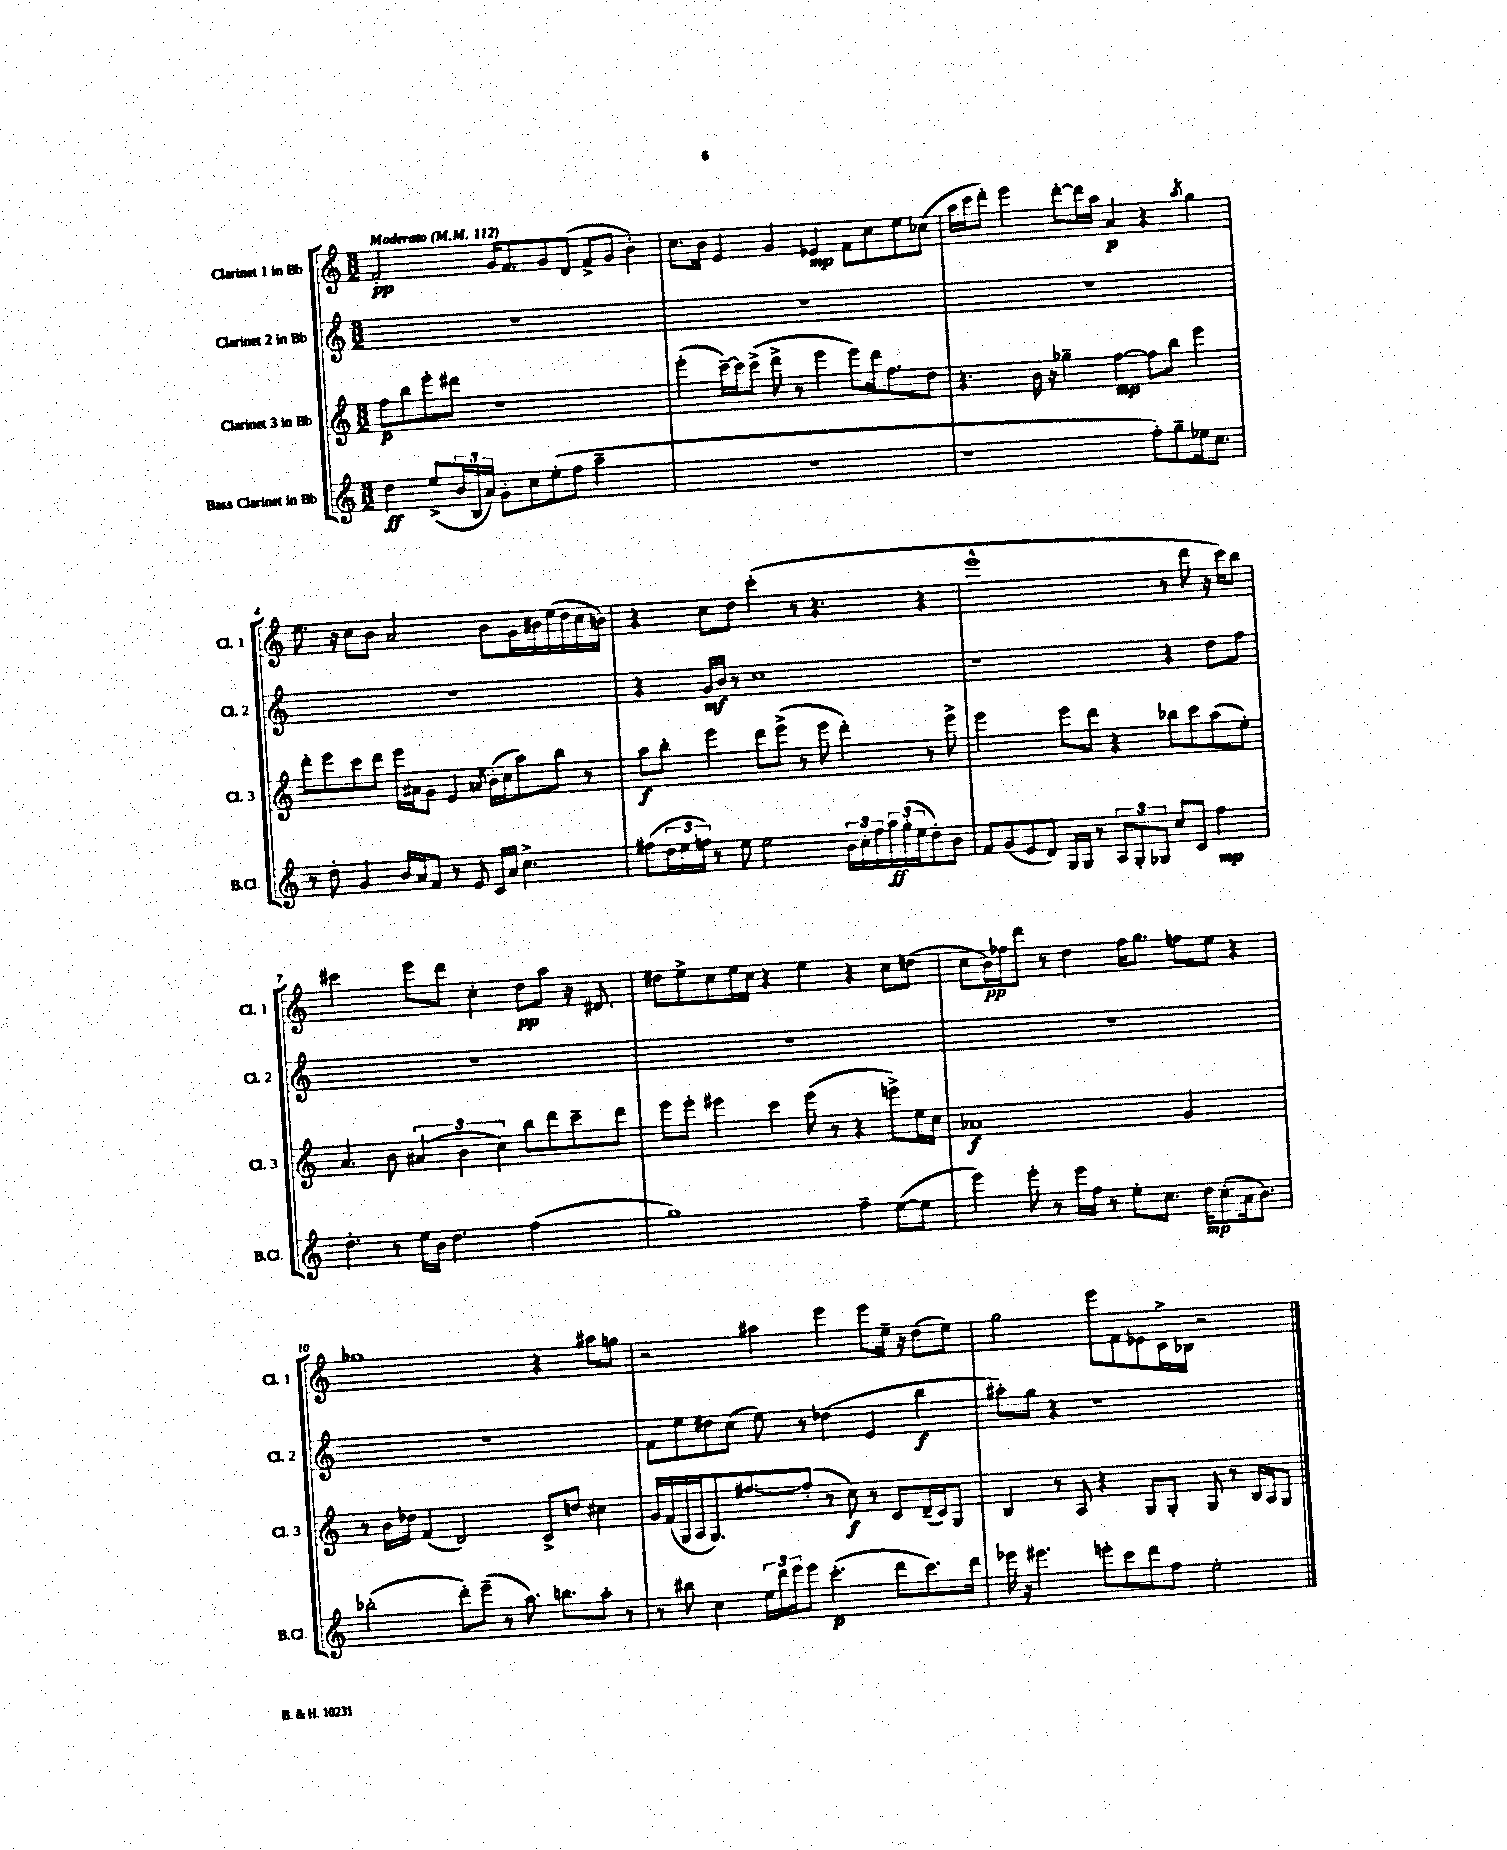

**kern	**kern	**kern	**kern
*staff4	*staff3	*staff2	*staff1
*clefG2	*clefG2	*clefG2	*clefG2
*k[]	*k[]	*k[]	*k[]
*M3/2	*M3/2	*M3/2	*M3/2
*MM112	*MM112	*MM112	*MM112
4dd	8ff	1.r	2f'
.	8bb	.	.
(8ee^	8eee'	.	.
24b	8ddd#	.	.
24B	.	.	.
24a)	.	.	.
8g'	1r	.	16g
.	.	.	8.f
8cc	.	.	.
(8ee'	.	.	8g
8ff	.	.	(8d
2aa~	.	.	8f^
.	.	.	8g
.	.	.	4b')
=	=	=	=
1.r	(4eee'	1.r	8.cc
.	.	.	16b
.	[16ccc~)	.	4e
.	16ccc]	.	.
.	(8ccc^	.	.
.	8ddd^	.	4g
.	8r	.	.
.	4eee	.	4e-
.	8eee)	.	8f
.	16ddd	.	8cc
.	8.ff	.	.
.	.	.	8ee
.	8dd	.	(8cc-
=	=	=	=
1r	4.r	1.r	16aa
.	.	.	16ccc
.	.	.	8ddd')
.	.	.	4eee
.	16b	.	.
.	16r	.	.
.	4gg-~	.	[8ddd'
.	.	.	16ddd]
.	.	.	16aa
.	[4ff	.	4a
8ff')	8ff]	.	4r
8gg~	8bb	.	.
.	.	.	8qaa
16ee-	4eee	.	4gg
8.cc	.	.	.
=	=	=	=
8r	8ddd'	1.r	8.ee
8dd'	8eee	.	.
.	.	.	16r
4g	8ccc	.	8cc
.	8ddd	.	8b
16b	16eee	.	2a
16a	16a#	.	.
8f	8g	.	.
8r	4e	.	.
8e	.	.	.
.	8qa	.	.
16c	(16b'	.	8b
16a	16cc	.	.
4.cc^	8aa)	.	16g
.	.	.	16b#
.	8bb	.	(16ee
.	.	.	16dd
.	8r	.	16cc
.	.	.	16b)
=	=	=	=
(8ff#	8aa	4r	4r
24dd	8bb'	.	.
24ee	.	.	.
24ff)	.	.	.
8r	4eee	16g	8cc
.	.	16b	.
8ee	.	8r	8dd
2ee	8ddd	1cc	(4ccc'
.	(8eee^	.	.
.	8r	.	8r
.	8eee	.	4.r
24b	4ddd')	.	.
24cc'	.	.	.
24ff	.	.	.
24aa	.	.	.
(24gg'	.	.	.
24ee	.	.	.
8dd')	8r	.	4r
8b	8eee^	.	.
=	=	=	=
8f	2eee	1r	1eee^^
(8g	.	.	.
8e	.	.	.
8d)	.	.	.
16G	8eee	.	.
16G	.	.	.
8r	8ddd	.	.
12A	4r	.	.
12G'	.	.	.
12G-	.	.	.
8cc	8bb-	4r	8r
8c	8ccc	.	8ddd
4ff	(8aa	8dd	16r
.	.	.	16ccc)
.	8ee')	8ff	8bb
=	=	=	=
4.dd'	4.a	1.r	2ccc#
8r	8b	.	.
16ee	(6a#	.	8eee
16b	.	.	.
4.dd	.	.	8ddd
.	6b	.	.
.	.	.	4cc'
.	6cc)	.	.
(2ff	8bb	.	8dd
.	8ddd	.	8aa
.	8ccc~	.	16r
.	.	.	8.d#
.	8ddd	.	.
=	=	=	=
1gg)	8eee	1.r	8dd#
.	8eee'	.	8ee^
.	4eee#	.	8cc
.	.	.	16ee
.	.	.	16cc
.	4ccc	.	4r
.	(8eee#	.	4ee
.	8r	.	.
4ff~	4r	.	4r
([8ee	8eee^)	.	8cc
8ee]	16ee	.	(8dd
.	16cc	.	.
=	=	=	=
4eee)	1a-	1.r	8cc
.	.	.	16b)
.	.	.	16ff-
8eee'	.	.	8ddd
8r	.	.	8r
16eee	.	.	4dd
16ff	.	.	.
8r	.	.	.
8ee'	.	.	16ff-
.	.	.	8.gg
8.cc	.	.	.
.	2g	.	8ff
16dd	.	.	.
(8cc'	.	.	8ee
16a	.	.	4r
8.b)	.	.	.
=	=	=	=
(2bb-'	8r	1.r	1gg-
.	16b	.	.
.	16dd-	.	.
.	(4f	.	.
8ddd')	2d)	.	.
(8eee~	.	.	.
8r	.	.	.
8.aa)	.	.	.
.	8c^	.	4r
8.bb	.	.	.
.	8dd	.	.
8aa'	4cc#	.	8aa#
8r	.	.	8gg
=	=	=	=
8r	16g	8f	2r
.	(16f	.	.
8bb#	16G	8ee	.
.	16A	.	.
4cc	8.G)	8dd#	.
.	.	(8cc	.
.	[8.ff#	.	.
24ee	.	8ee)	4aa#
24ddd	.	.	.
24eee	.	.	.
8eee	(8ff#']	8r	.
(4.ccc'	8r	(4dd-	4eee
.	8cc)	.	.
.	8r	4e	8eee
8ddd	8c	.	16ee~
.	.	.	16r
8.ccc)	(16d~	4bb	(8dd
.	16c)	.	.
.	8G	.	8ee)
16ddd	.	.	.
=	=	=	=
16eee-	4B	8aa#')	2gg
16r	.	.	.
4.eee#	.	8gg	.
.	8r	4r	.
.	8A	.	.
8eee'	4r	1r	8eee
8ccc	.	.	8f
8ddd	8G	.	8e-
8ff	8G'	.	16c^
.	.	.	16B-
2ee'	8G	.	2r
.	8r	.	.
.	16B	.	.
.	16A	.	.
.	8G	.	.
==	==	==	==
*-	*-	*-	*-
